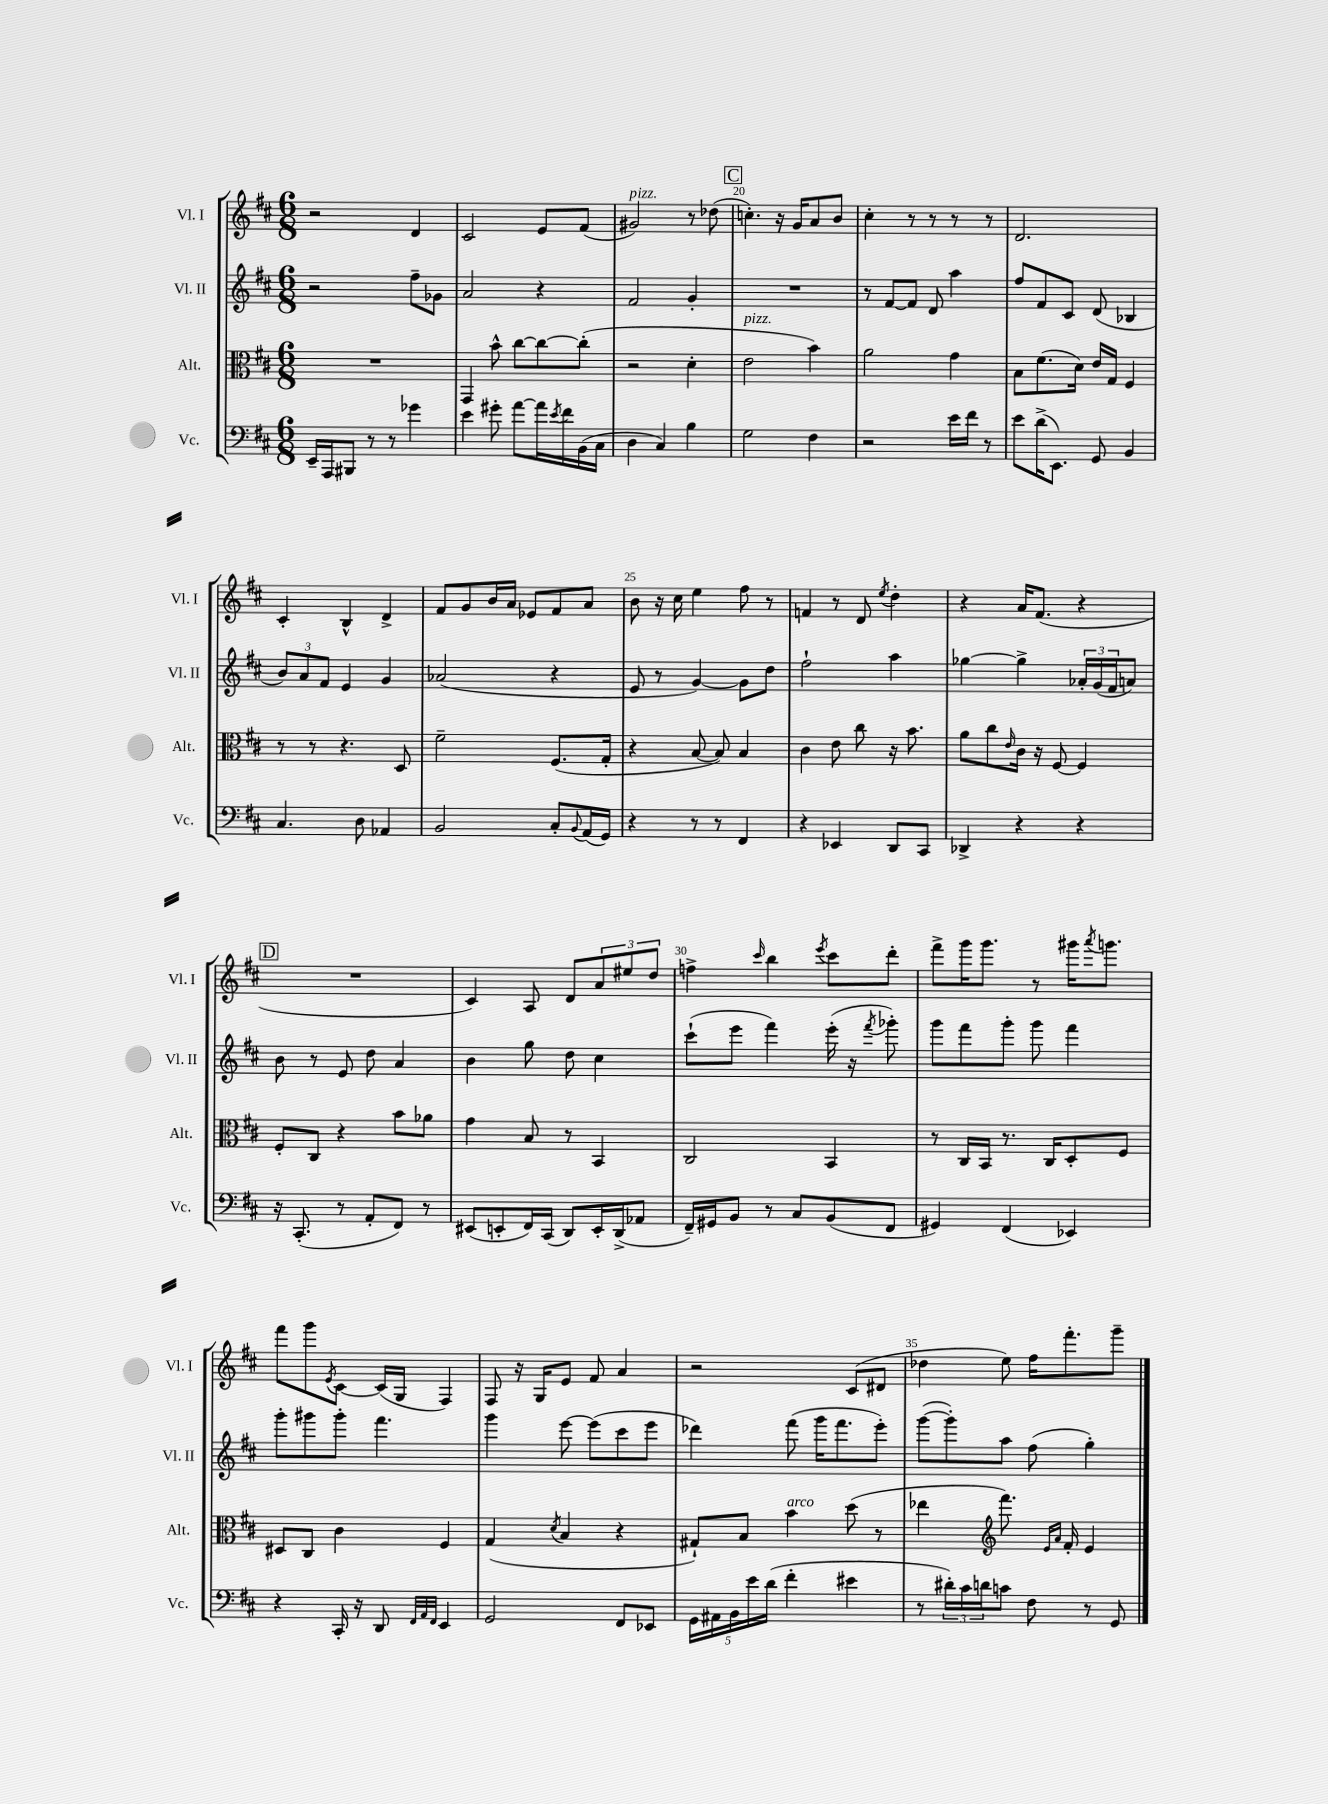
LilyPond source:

<<
\new StaffGroup <<
\new Staff = "s0" \with { instrumentName = "Vl. I" shortInstrumentName = "Vl. I" } {
    \clef treble \key d \major \numericTimeSignature \time 6/8
    r2 d'4 |
    cis'2 e'8 fis'8( |
    gis'2^\markup { \italic "pizz." }) r8 des''8( |
    \mark \markup { \box "C" } c''4.-.) r16 g'16 a'8 b'8 |
    cis''4-. r8 r8 r8 r8 |
    d'2. |
    cis'4-. b4-^ d'4-> |
    fis'8 g'8 b'16 a'16 ees'8 fis'8 a'8 |
    b'8 r16 cis''16 e''4 fis''8 r8 |
    f'4 r8 d'8 \acciaccatura { e''8 } d''4-. |
    r4 a'16 fis'8.( r4 |
    \mark \markup { \box "D" } R2. |
    cis'4) a8 d'8 \tuplet 3/2 { a'8 eis''8 d''8 } |
    f''4-> \grace { cis'''16 } b''4 \acciaccatura { e'''8 } cis'''8 d'''8-. |
    fis'''8-> g'''16 g'''8. r8 gis'''16 \acciaccatura { a'''8 } g'''8. |
    fis'''8 g'''8 \acciaccatura { e'8 } cis'8~ cis'16( g16 fis4) |
    fis8 r16 g16 e'8 fis'8 a'4 |
    r2 cis'8( dis'8 |
    des''4 e''8) fis''16 fis'''8.-. g'''8-- \bar "|." |
}
\new Staff = "s1" \with { instrumentName = "Vl. II" shortInstrumentName = "Vl. II" } {
    \clef treble \key d \major \numericTimeSignature \time 6/8
    r2 fis''8-- ges'8 |
    a'2 r4 |
    fis'2 g'4-. |
    \mark \markup { \box "C" } R2. |
    r8 fis'8~ fis'8 d'8 a''4 |
    fis''8 fis'8 cis'8 d'8( bes4 |
    \tuplet 3/2 { b'8) a'8 fis'8 } e'4 g'4 |
    aes'2( r4 |
    e'8 r8 g'4~) g'8 d''8 |
    fis''2-! a''4 |
    ges''4~ ges''4-> \tuplet 3/2 { aes'16-. g'16( fis'16 } a'8) |
    \mark \markup { \box "D" } b'8 r8 e'8 d''8 a'4 |
    b'4 g''8 d''8 cis''4 |
    cis'''8-!( e'''8 fis'''4) e'''16-.( r16 \acciaccatura { fis'''8 } ges'''8-.) |
    g'''8 fis'''8 g'''8-. g'''8 fis'''4 |
    g'''8-. gis'''8 gis'''8-. fis'''4. |
    g'''4 e'''8~ e'''8( cis'''8 e'''8 |
    des'''4) fis'''8( g'''16 fis'''8. e'''8-.) |
    g'''8~( g'''8-.) a''8 fis''8( g''4-.) \bar "|." |
}
\new Staff = "s2" \with { instrumentName = "Alt." shortInstrumentName = "Alt." } {
    \clef alto \key d \major \numericTimeSignature \time 6/8
    R2. |
    g,4 b'8-^ cis''8~ cis''8~ cis''8-.( |
    r2 d'4-. |
    \mark \markup { \box "C" } e'2^\markup { \italic "pizz." } b'4) |
    a'2 g'4 |
    b8 fis'8.( d'16) e'16 g16 fis4 |
    r8 r8 r4. d8 |
    fis'2-- fis8.( g16-. |
    r4 b8~ b8) b4 |
    cis'4 e'8 cis''8 r16 b'8. |
    a'8 cis''8 \grace { e'16 } cis'16 r16 fis8~ fis4 |
    \mark \markup { \box "D" } fis8-. cis8 r4 b'8 aes'8 |
    g'4 b8 r8 b,4 |
    cis2 b,4 |
    r8 cis16 b,16 r8. cis16 d8-. fis8 |
    dis8 cis8 cis'4 fis4 |
    g4( \acciaccatura { d'8 } b4 r4 |
    gis8-!) b8 b'4^\markup { \italic "arco" } d''8( r8 |
    ees''4 \clef treble fis'''8.) \grace { e'16 a'16 } fis'16-. e'4 \bar "|." |
}
\new Staff = "s3" \with { instrumentName = "Vc." shortInstrumentName = "Vc." } {
    \clef bass \key d \major \numericTimeSignature \time 6/8
    e,16-- a,,16 bis,,8 r8 r8 ges'4 |
    e'4 gis'8-. a'8~ a'16 \acciaccatura { e'8 } fis'16 b,16( cis16 |
    d4 cis4) b4 |
    \mark \markup { \box "C" } g2 fis4 |
    r2 e'16 fis'16 r8 |
    e'8 d'16->( e,8.) g,8 b,4 |
    cis4. d8 aes,4 |
    b,2 cis8-. \appoggiatura { b,8 } a,16( g,16) |
    r4 r8 r8 fis,4 |
    r4 ees,4 d,8 cis,8 |
    des,4-> r4 r4 |
    \mark \markup { \box "D" } r16 cis,8.-.( r8 a,8-. fis,8) r8 |
    eis,8( e,8-. fis,16) cis,16( d,8) e,16-. d,16->( aes,8 |
    fis,16--) gis,16 b,8 r8 cis8 b,8( fis,8 |
    gis,4) fis,4( ees,4) |
    r4 cis,16-. r16 d,8 \grace { fis,32 a,32 fis,32 } e,4 |
    g,2 fis,8 ees,8 |
    \tuplet 5/4 { g,16 ais,16 b,16 e'16 d'16( } fis'4-. eis'4 |
    r8 \tuplet 3/2 { dis'16-.) cis'16 d'16 } c'8 fis8 r8 g,8 \bar "|." |
}
>>
>>
\layout { \context { \Score currentBarNumber = #17 \override BarNumber.break-visibility = ##(#f #t #t) barNumberVisibility = #(every-nth-bar-number-visible 5) } }
